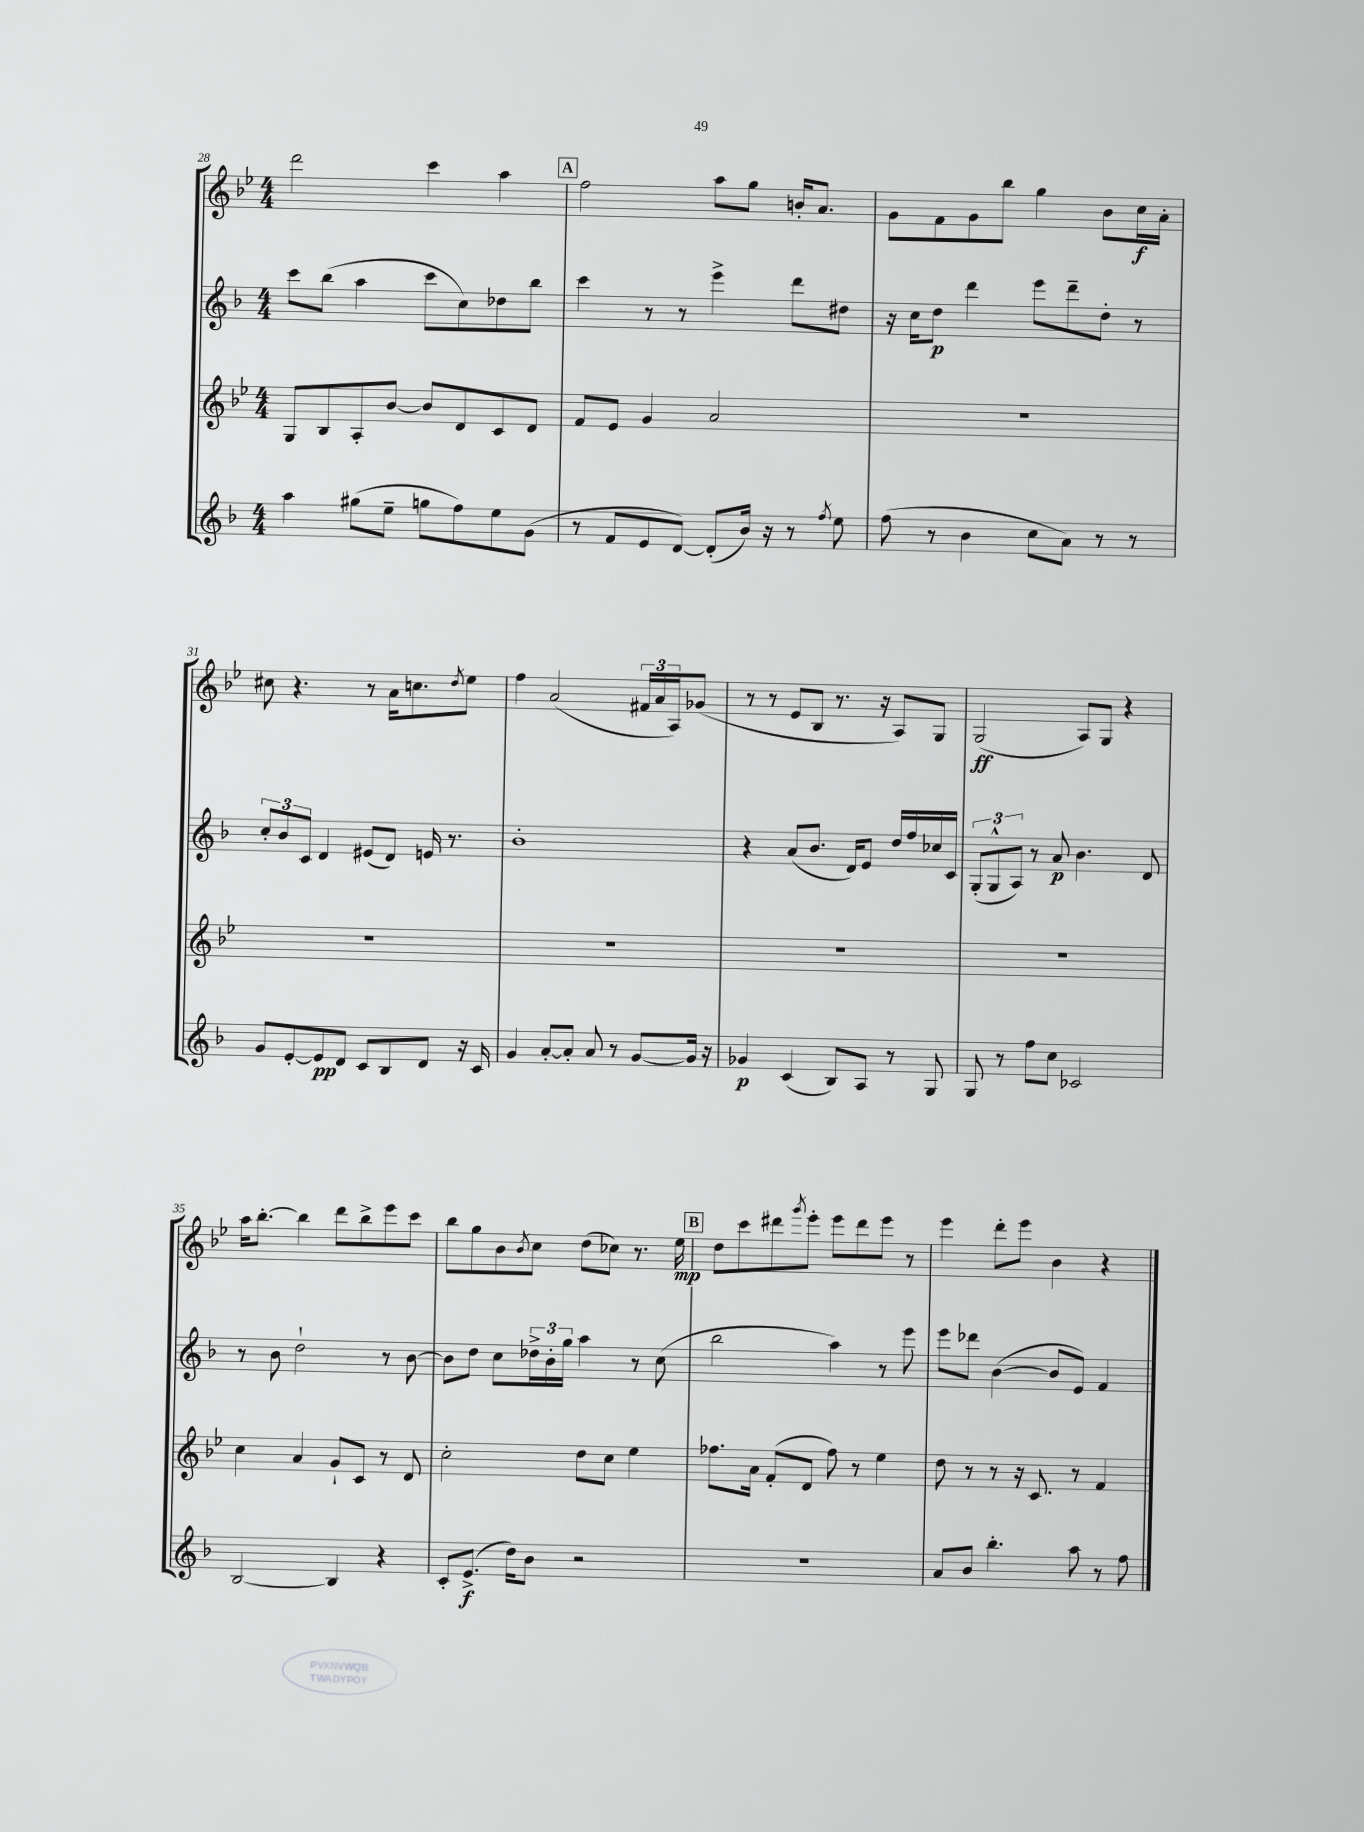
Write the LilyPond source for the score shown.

<<
\new StaffGroup <<
\new Staff = "s0" {
    \clef treble \key bes \major \numericTimeSignature \time 4/4
    d'''2 c'''4 a''4 |
    \mark \markup { \box "A" } f''2 a''8 g''8 b'16-. a'8. |
    g'8 f'8 g'8 bes''8 g''4 bes'8 c''16\f a'16-. |
    cis''8 r4. r8 a'16 c''8. \acciaccatura { d''8 } ees''8 |
    f''4 a'2( \tuplet 3/2 { fis'16 a'16 a16) } ges'8( |
    r8 r8 ees'8 bes8 r8. r16 a8) g8 |
    g2\ff( a8) g8 r4 |
    a''16 bes''8.~-. bes''4 d'''8 bes''8-> ees'''8 c'''8 |
    bes''8 g''8 bes'8 \acciaccatura { bes'8 } c''8 d''8( ces''8) r8. ees''16\mp |
    \mark \markup { \box "B" } d''8 c'''8 dis'''8 \acciaccatura { g'''8 } ees'''8-. ees'''8 dis'''8 ees'''8 r8 |
    ees'''4 d'''8-. ees'''8 bes'4 r4 \bar "|." |
}
\new Staff = "s1" {
    \clef treble \key f \major \numericTimeSignature \time 4/4
    c'''8 bes''8( a''4 c'''8 c''8) des''8 bes''8 |
    \mark \markup { \box "A" } c'''4 r8 r8 e'''4-> d'''8 dis''8 |
    r16 c''16 d''8\p d'''4 e'''8 d'''8-- d''8-. r8 |
    \tuplet 3/2 { c''8-. bes'8 c'8 } d'4 eis'8( d'8) e'16 r8. |
    bes'1-. |
    r4 a'8( bes'8. d'16) e'8 d''16 f''16 ces''16 c'16 |
    \tuplet 3/2 { g8-.( g8-^ a8) } r8 a'8\p bes'4. d'8 |
    r8 bes'8 d''2-! r8 bes'8~ |
    bes'8 d''8 c''8 \tuplet 3/2 { des''16-> bes'16-. g''16 } a''4 r8 c''8( |
    \mark \markup { \box "B" } bes''2 a''4) r8 e'''8 |
    e'''8 des'''8 bes'4~( bes'8 e'8) f'4 \bar "|." |
}
\new Staff = "s2" {
    \clef treble \key bes \major \numericTimeSignature \time 4/4
    g8 bes8 a8-. bes'8~ bes'8 d'8 c'8 d'8 |
    \mark \markup { \box "A" } f'8 ees'8 g'4 a'2 |
    R1 |
    R1 |
    R1 |
    R1 |
    R1 |
    c''4 a'4 g'8-! c'8 r8 d'8 |
    c''2-. d''8 c''8 ees''4 |
    \mark \markup { \box "B" } fes''8. a'16 f'8-.( d'8 fes''8) r8 ees''4 |
    d''8 r8 r8 r16 c'8. r8 f'4 \bar "|." |
}
\new Staff = "s3" {
    \clef treble \key f \major \numericTimeSignature \time 4/4
    a''4 gis''8( e''8-- g''8 f''8) e''8 g'8( |
    \mark \markup { \box "A" } r8 f'8 e'8 d'8~) d'8-.( bes'16) r16 r8 \acciaccatura { f''8 } e''8 |
    f''8( r8 bes'4 c''8 a'8) r8 r8 |
    g'8 e'8~-. e'8\pp d'8 c'8 bes8 d'8 r16 c'16 |
    g'4 a'8~-. a'8-. a'8 r8 g'8~ g'16 r16 |
    ges'4\p c'4( bes8) a8 r8 g8 |
    g8 r8 f''8 c''8 ces'2 |
    bes2~ bes4 r4 |
    c'8-. e'8.->\f( d''16) bes'8 r2 |
    \mark \markup { \box "B" } r1 |
    a'8 bes'8 bes''4.-. a''8 r8 f''8 \bar "|." |
}
>>
>>
\layout { \context { \Score currentBarNumber = #28 } }
